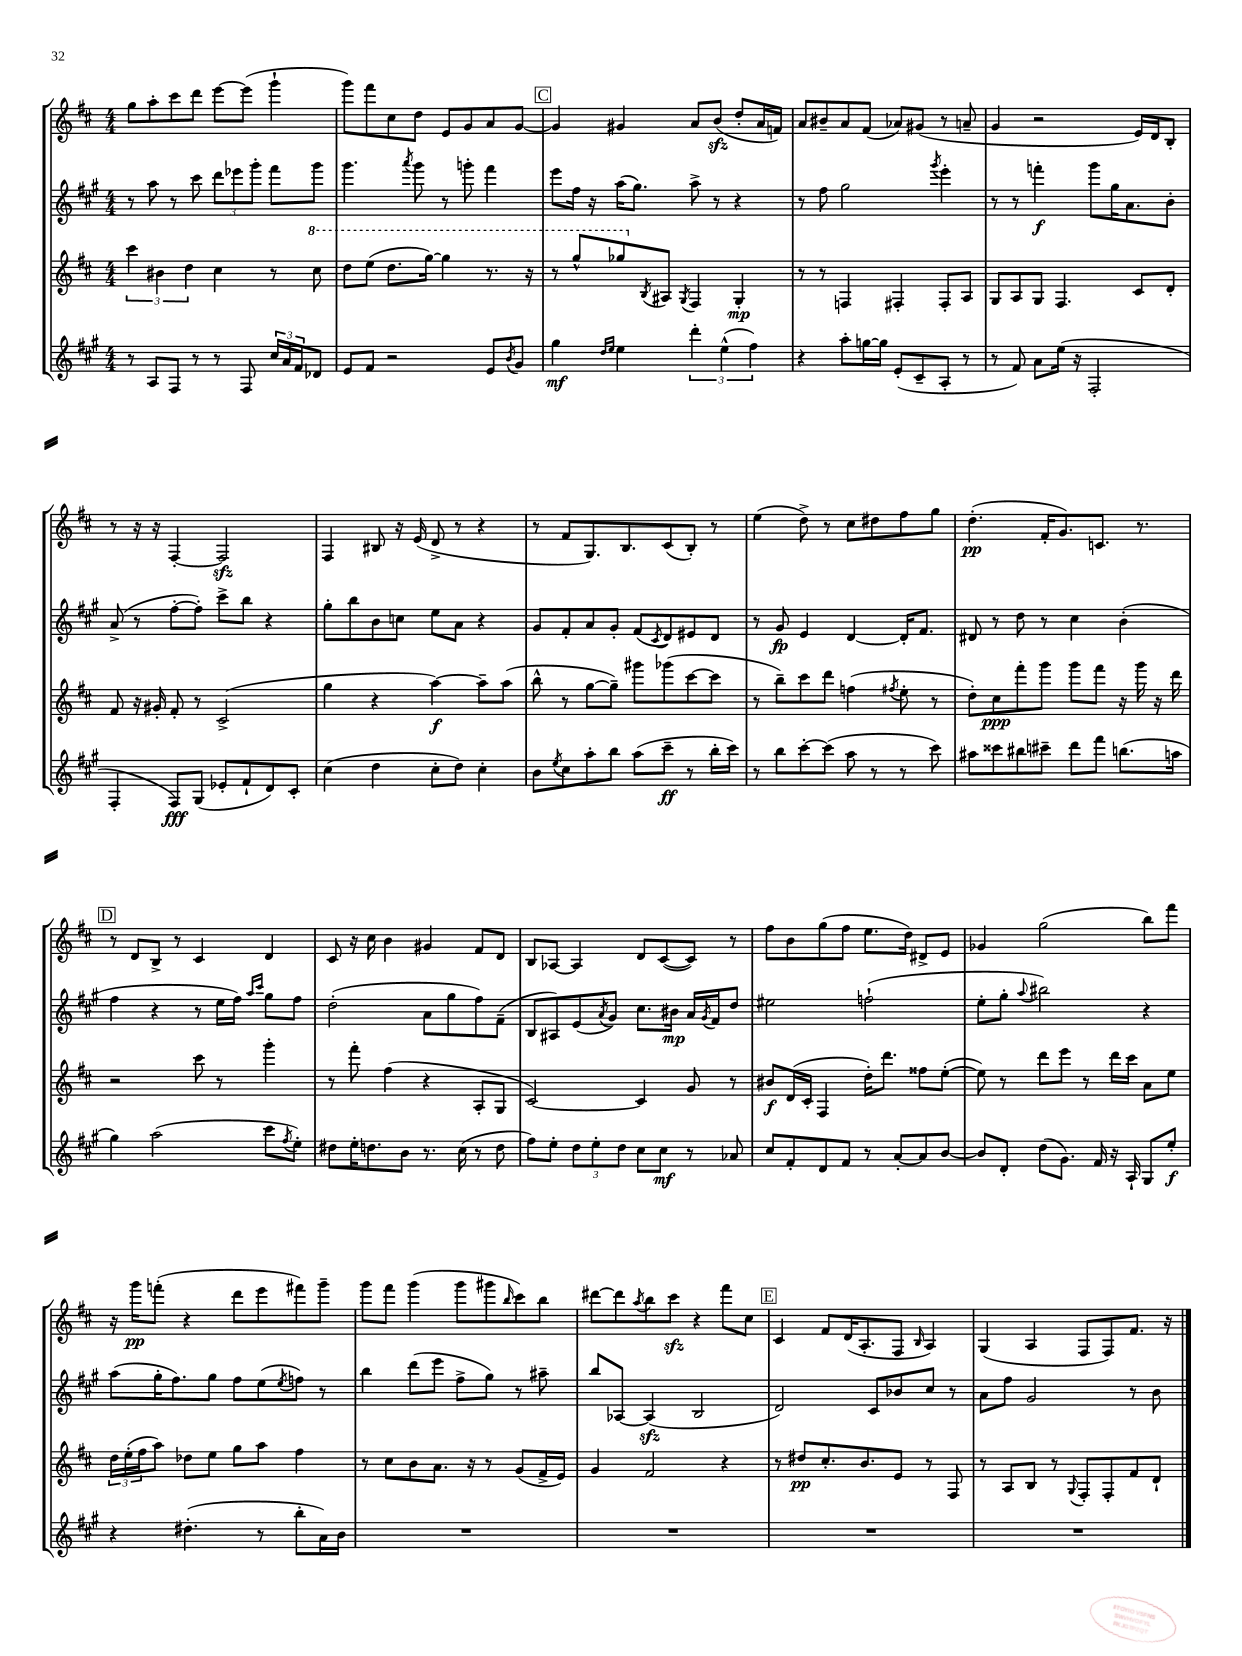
<<
\new StaffGroup <<
\new Staff = "s0" {
    \clef treble \key d \major \numericTimeSignature \time 4/4
    g''8 a''8-. cis'''8 d'''8 e'''8~ e'''8( g'''4-! |
    g'''8) fis'''8 cis''8 d''8 e'8 g'8 a'8 g'8~ |
    \mark \markup { \box "C" } g'4 gis'4 a'8 b'8\sfz( d''8-. a'16 f'16) |
    a'8 bis'8-- a'8 fis'8( aes'8) gis'8( r8 a'8-- |
    g'4 r2 e'16) d'16 b8-. |
    r8 r16 r16 fis4~-. fis2\sfz |
    fis4 bis8 r16 e'16( d'8-> r8 r4 |
    r8 fis'8 g8.) b8. cis'8( b8-.) r8 |
    e''4( d''8->) r8 cis''8 dis''8 fis''8 g''8 |
    d''4.-.\pp( fis'16-. g'8.) c'8. r8. |
    \mark \markup { \box "D" } r8 d'8 b8-> r8 cis'4 d'4 |
    cis'8 r16 cis''16 b'4 gis'4 fis'8 d'8 |
    b8 aes8~ aes4 d'8 cis'8~( cis'8) r8 |
    fis''8 b'8 g''8( fis''8 e''8. d''16) dis'8-> e'8 |
    ges'4 g''2( b''8) fis'''8 |
    r16 g'''16\pp f'''8-.( r4 d'''8 e'''8 fis'''8) g'''8-- |
    g'''8 fis'''8 g'''4( g'''8 gis'''8 \grace { b''16 } cis'''8) b''8 |
    dis'''8~ dis'''8 \acciaccatura { a''8 } b''8 cis'''8\sfz r4 fis'''8 cis''8 |
    \mark \markup { \box "E" } cis'4 fis'8 d'16( a8.-. fis8 \grace { b16 } a4) |
    g4( a4 fis8 fis8) fis'8. r16 \bar "|." |
}
\new Staff = "s1" {
    \clef treble \key a \major \numericTimeSignature \time 4/4
    r8 a''8 r8 cis'''8 \tuplet 3/2 { d'''8 ees'''8 gis'''8-. } fis'''8 gis'''8 |
    gis'''4. \acciaccatura { a'''8 } gis'''8 r8 g'''8-. fis'''4 |
    \mark \markup { \box "C" } e'''8 fis''16 r16 a''16( gis''8.) a''8-> r8 r4 |
    r8 fis''8 gis''2 \acciaccatura { gis'''8 } e'''4-. |
    r8 r8 f'''4-.\f gis'''8 gis''16 a'8. b'8-. |
    a'8->( r8 fis''8~-. fis''8-.) cis'''8-> b''8 r4 |
    gis''8-. b''8 b'8 c''8 e''8 a'8 r4 |
    gis'8 fis'8-. a'8 gis'8-. fis'8( \acciaccatura { cis'8 } d'8) eis'8 d'8 |
    r8 gis'8\fp e'4 d'4~ d'16-. fis'8. |
    dis'8 r8 d''8 r8 cis''4 b'4-.( |
    \mark \markup { \box "D" } fis''4 r4 r8 e''16 fis''16) \grace { a''16 cis'''16 } gis''8 fis''8 |
    d''2-.( a'8 gis''8 fis''8) fis'8--( |
    b8 ais8) e'8( \acciaccatura { a'8 } gis'8) cis''8. bis'16\mp a'16 \acciaccatura { gis'8 } fis'16 d''8 |
    eis''2 f''2-!( |
    e''8-. gis''8-. \appoggiatura { a''8 } bis''2) r4 |
    a''8( gis''16-. fis''8.) gis''8 fis''8 e''8( \acciaccatura { e''8 } f''8) r8 |
    b''4 d'''8( e'''8 fis''8-> gis''8) r8 ais''8-- |
    b''8 aes8~ aes4\sfz( b2 |
    \mark \markup { \box "E" } d'2) cis'8 bes'8 cis''8 r8 |
    a'8 fis''8 gis'2 r8 b'8 \bar "|." |
}
\new Staff = "s2" {
    \clef treble \key d \major \numericTimeSignature \time 4/4
    \tuplet 3/2 { cis'''4 bis'4 d''4 } cis''4 r8 \ottava #1 cis'''8 |
    d'''8 e'''8( d'''8. g'''16~) g'''4 r8. r16 |
    \mark \markup { \box "C" } r8 g'''8-^ ges'''8 \ottava #0 \acciaccatura { b8 } ais8 \acciaccatura { g8 } fis4 g4-.\mp |
    r8 r8 f4 fis4-. fis8-. a8 |
    g8 a8 g8 fis4. cis'8 d'8-. |
    fis'8 r16 gis'16-. fis'8-. r8 cis'2->( |
    g''4 r4 a''4~\f) a''8-- a''8( |
    b''8-^ r8 g''8~ g''8--) gis'''8 ges'''8( cis'''8~ cis'''8 |
    r8 b''8--) cis'''8 d'''8 f''4( \acciaccatura { fis''8 } e''8-. r8 |
    d''8-.) cis''8\ppp fis'''8-. g'''8 g'''8 fis'''8 r16 g'''16 r16 d'''16 |
    \mark \markup { \box "D" } r2 cis'''8 r8 g'''4-. |
    r8 fis'''8-. fis''4( r4 a8-. g8 |
    cis'2~) cis'4 g'8 r8 |
    bis'8\f d'16( cis'16-. fis4 d''16-.) d'''8. fisis''8 e''8~-.( |
    e''8) r8 d'''8 e'''8 r8 d'''16 cis'''16 a'8 e''8 |
    \tuplet 3/2 { d''16 e''16-.( fis''16 } a''8) des''8 e''8 g''8 a''8 fis''4 |
    r8 cis''8 b'8 a'8. r16 r8 g'8( fis'16-> e'16) |
    g'4 fis'2 r4 |
    \mark \markup { \box "E" } r8 dis''8\pp cis''8.-. b'8. e'8 r8 fis8 |
    r8 a8 b8 r8 \appoggiatura { g8 } fis8-. fis8-. fis'8 d'8-! \bar "|." |
}
\new Staff = "s3" {
    \clef treble \key a \major \numericTimeSignature \time 4/4
    r8 a8 fis8 r8 r8 fis8 \tuplet 3/2 { cis''16 a'16 fis'16 } des'8 |
    e'8 fis'8 r2 e'8 \acciaccatura { b'8 } gis'8 |
    \mark \markup { \box "C" } gis''4\mf \grace { d''16 e''16 } e''4 \tuplet 3/2 { d'''4-. e''4-^( fis''4) } |
    r4 a''8-. g''16~ g''16 e'8-.( cis'8-- a8-. r8 |
    r8 fis'8) a'8 e''16( r16 fis2-. |
    fis4-. fis8\fff) gis8( ees'8-. fis'8-! d'8) cis'8-. |
    cis''4( d''4 cis''8-. d''8) cis''4-. |
    b'8 \acciaccatura { e''8 } cis''8 a''8-. b''8 a''8( cis'''8--\ff r8 b''16-. cis'''16) |
    r8 b''8 cis'''8~-. cis'''8( a''8 r8 r8 cis'''8) |
    ais''8 cisis'''8 bis''8 cis'''8-- d'''8 fis'''8 b''8.( a''16 |
    \mark \markup { \box "D" } gis''4) a''2( cis'''8 \acciaccatura { fis''8 } e''8-.) |
    dis''8 e''16-. d''8. b'8 r8. cis''16( r8 d''8 |
    fis''8) e''8-. \tuplet 3/2 { d''8 e''8-. d''8 } cis''8 cis''8\mf r8 aes'8 |
    cis''8 fis'8-. d'8 fis'8 r8 a'8~-. a'8 b'8~ |
    b'8 d'8-. d''8( gis'8.) fis'16 r16 a16-! gis8 e''8-.\f |
    r4 dis''4.-.( r8 b''8-. a'16) b'16 |
    R1 |
    R1 |
    \mark \markup { \box "E" } R1 |
    R1 \bar "|." |
}
>>
>>
\layout { \context { \Score \remove "Bar_number_engraver" } }
